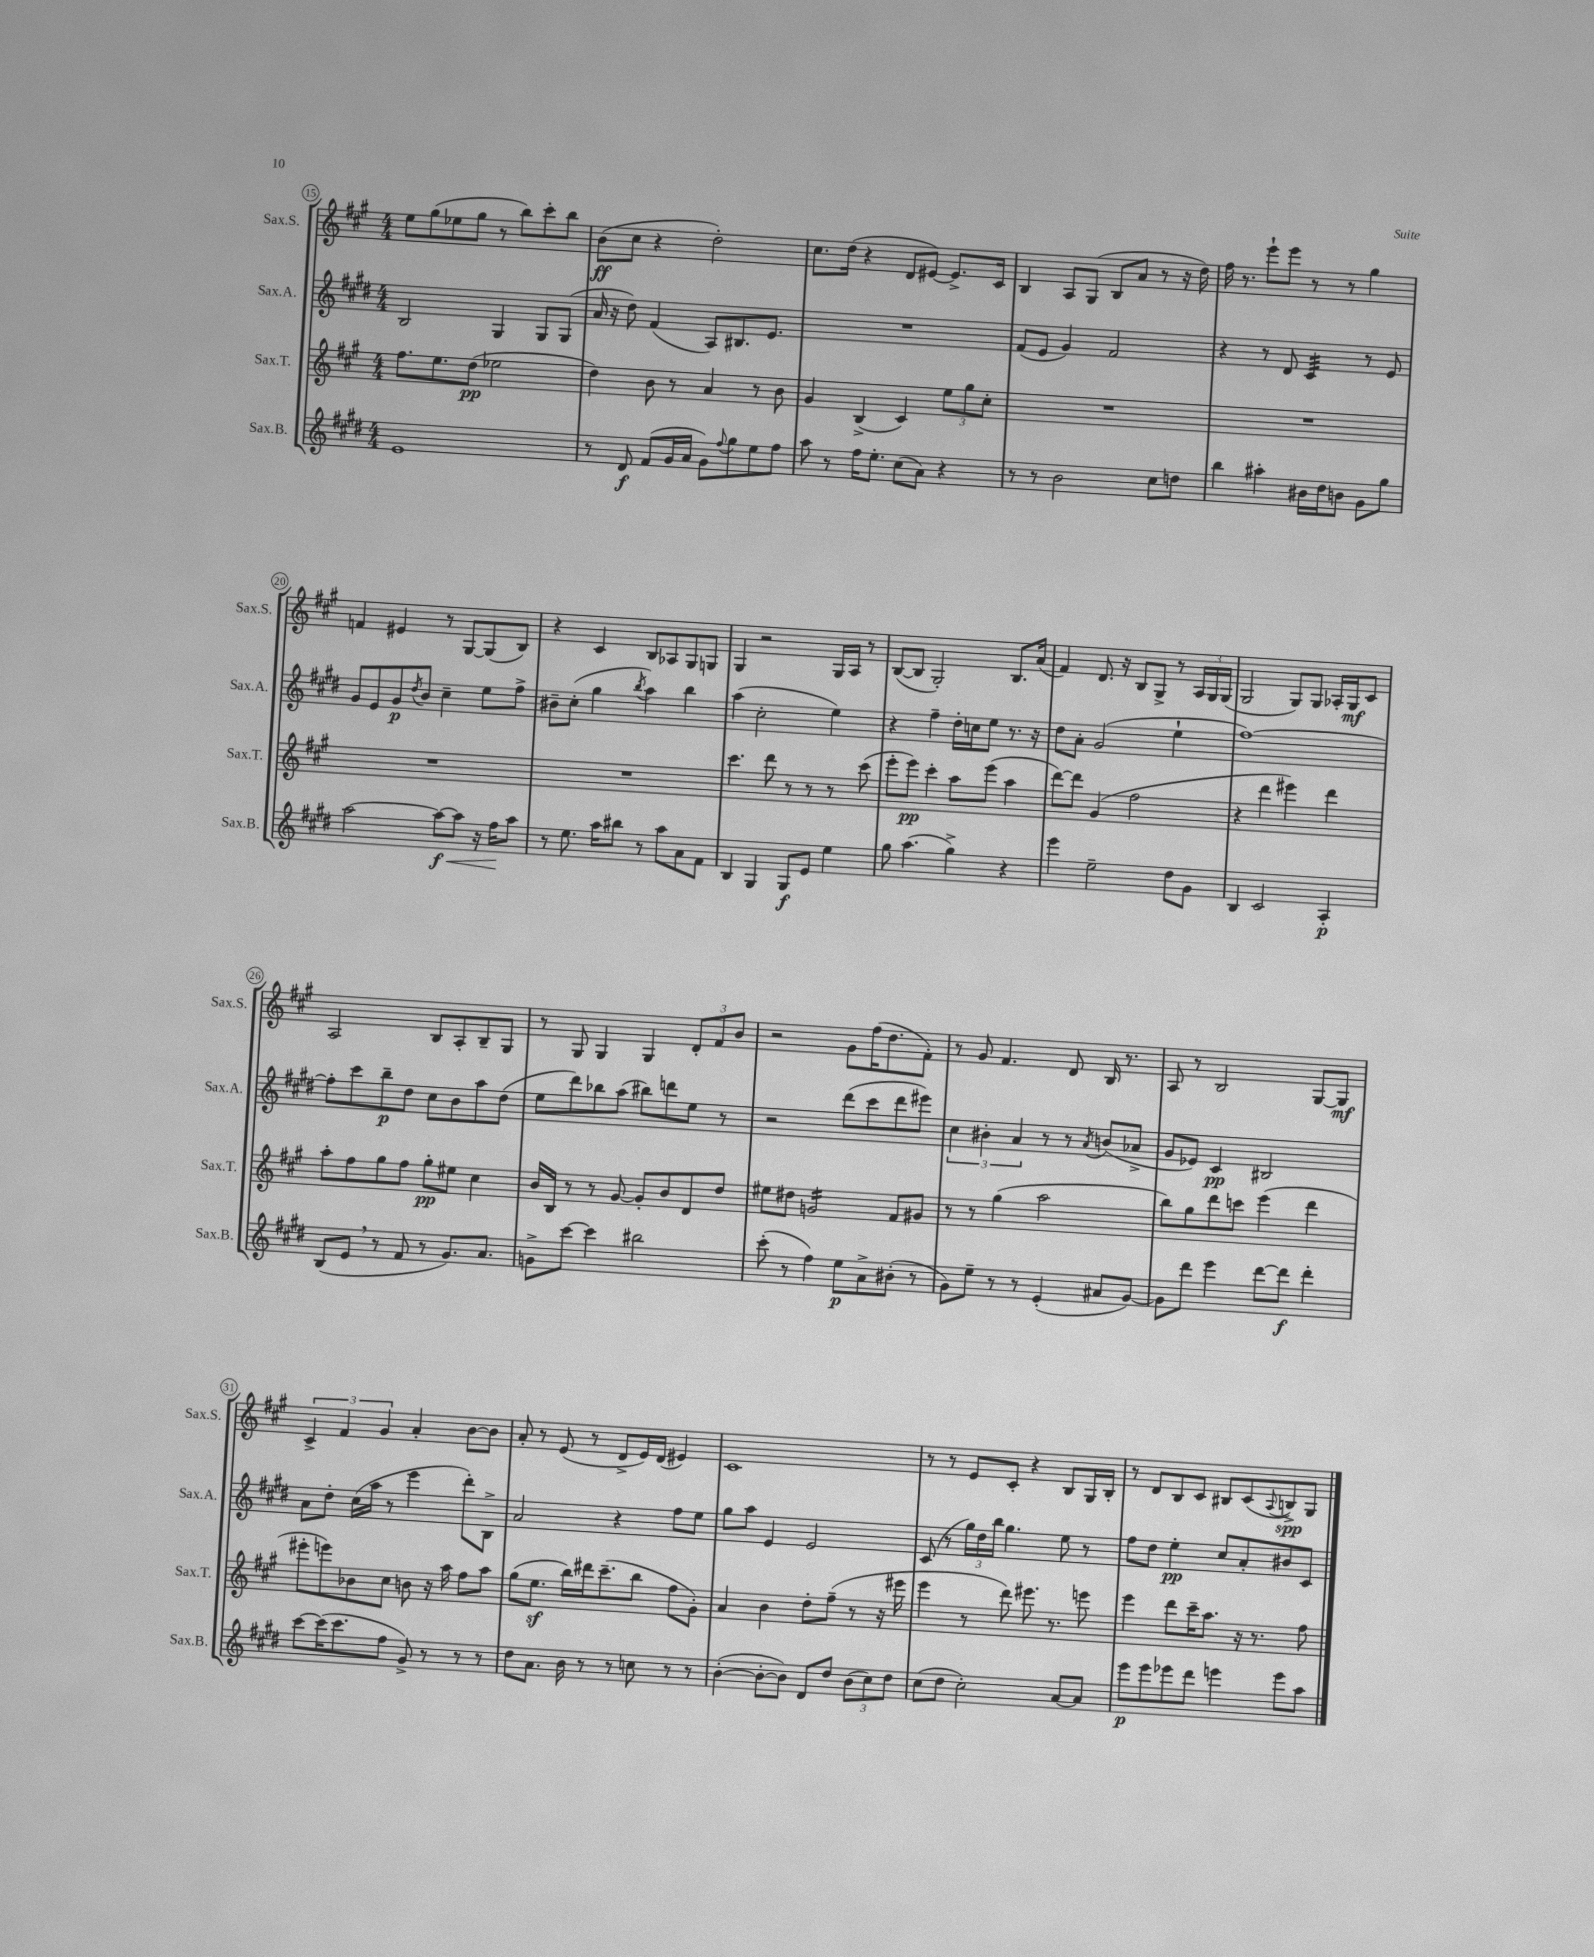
<<
\new StaffGroup <<
\new Staff = "s0" \with { instrumentName = "Sax.S." shortInstrumentName = "Sax.S." } {
    \clef treble \key a \major \numericTimeSignature \time 4/4
    e''8 gis''8( ees''8 gis''8 r8 b''8) cis'''8-. b''8 |
    b'8\ff( cis''8 r4 d''2-.) |
    cis''8. d''16( r4 d'8 eis'8~) eis'8.-> cis'16 |
    b4 a8 gis8( b8 a'8 r8 r16 d''16) |
    fis''16 r8. e'''8-! e'''8 r8 r8 gis''4 |
    f'4 eis'4 r8 gis8~ gis8( b8) |
    r4 cis'4 b8 aes8 gis8 g8 |
    gis4 r2 gis16 a16 r8 |
    b8~( b8 gis2-.) b8. a'16( |
    fis'4) d'8. r16 b8 gis8-> r8 \tuplet 3/2 { a16 gis16 gis16( } |
    gis2 gis8) gis8 aes16-. gis16\mf cis'8 |
    a2 b8 a8-. b8-- gis8 |
    r8 gis8 gis4 gis4 \tuplet 3/2 { d'8-. fis'8 b'8 } |
    r2 gis'8 fis''16( d''8. fis'8-.) |
    r8 gis'8 fis'4. d'8 b16 r8. |
    a8 r8 b2 gis8~ gis8\mf |
    \tuplet 3/2 { cis'4-> fis'4 gis'4 } a'4-. b'8~ b'8 |
    a'8-. r8 e'8( r8 d'8-> e'16) d'16( eis'4) |
    cis'1 |
    r8 r8 e'8 cis'8-. r4 b8 gis16 b16-. |
    r8 d'8 b8 cis'8 bis8 cis'8( \appoggiatura { a8 } b8->\spp) gis8 \bar "|." |
}
\new Staff = "s1" \with { instrumentName = "Sax.A." shortInstrumentName = "Sax.A." } {
    \clef treble \key e \major \numericTimeSignature \time 4/4
    b2 gis4 gis8 gis8( |
    a'16 r16 dis''8) fis'4( a8) bis8. e'8. |
    R1 |
    fis'8( e'8 gis'4) fis'2 |
    r4 r8 dis'8 cis'4:32 r8 e'8 |
    gis'8 e'8 gis'8\p \acciaccatura { dis''8 } b'8 cis''4-- e''8 fis''8-> |
    bis'8-- cis''8-.( gis''4 \acciaccatura { b''8 } a''4) b''4 |
    a''4( cis''2-. e''4) |
    r4 fis''4-- dis''16-. c''16 e''8 r8. r16 |
    dis''8 a'8-. gis'2( e''4-! |
    fis''1~) |
    fis''8-. cis'''8 b''8--\p dis''8 cis''8 b'8 a''8 dis''8( |
    e''8 dis'''8) bes''8 a''8( bis''8) d'''8 e''8 r8 |
    r2 dis'''8( cis'''8 dis'''8 eis'''8) |
    \tuplet 3/2 { cis''4 bis'4-. a'4 } r8 r8 \acciaccatura { a'8 } b'8( aes'8-> |
    gis'8 ees'8) cis'4\pp bis2 |
    a'8 dis''8-. cis''16( a''16 r8 e'''4 dis'''8-.) b8-> |
    a'2 r4 fis''8 e''8 |
    gis''8 a''8 e'4 e'2 |
    cis'8( r8 \tuplet 3/2 { gis''16) dis''16 b''16 } gis''4. e''8 r8 |
    fis''8 dis''8 e''4-.\pp cis''8 a'8-. bis'8 cis'8 \bar "|." |
}
\new Staff = "s2" \with { instrumentName = "Sax.T." shortInstrumentName = "Sax.T." } {
    \clef treble \key a \major \numericTimeSignature \time 4/4
    fis''8. e''8. d''8\pp( ees''2 |
    d''4) b'8 r8 a'4 r8 b'8 |
    gis'4 b4->( cis'4) \tuplet 3/2 { e''8 gis''8 cis''8-. } |
    R1 |
    R1 |
    R1 |
    R1 |
    cis'''4. d'''8 r8 r8 r8 cis'''8( |
    e'''8-. e'''8\pp) cis'''4-. a''8 e'''8( a''4 |
    d'''8~) d'''8 gis'4( fis''2 |
    r4 d'''4 eis'''4) d'''4 |
    a''8-. fis''8 gis''8 fis''8 gis''8-.\pp eis''8 cis''4 |
    b'16 b16 r8 r8 gis'8~ gis'8-. b'8 d'8 d''8 |
    eis''8 dis''8 g'2:16 fis'8 gis'8 |
    r8 r8 gis''4( a''2 |
    b''8) gis''8 d'''8 c'''8 e'''4( d'''4 |
    eis'''8-. e'''8) bes'8 cis''8 b'8 r16 a''16 fis''8 a''8 |
    gis''8( e''8.\sf b''16) dis'''16 cis'''8.--( b''8 fis''8 gis'8-.) |
    a'4 b'4 d''8-. fis''8--( r8 r16 eis'''16 |
    e'''4 r8 d'''8) eis'''8. r8. e'''8 |
    e'''4 d'''8 cis'''16-- a''8. r16 r8. fis''8 \bar "|." |
}
\new Staff = "s3" \with { instrumentName = "Sax.B." shortInstrumentName = "Sax.B." } {
    \clef treble \key e \major \numericTimeSignature \time 4/4
    e'1 |
    r8 dis'8\f fis'8( gis'16 a'16 gis'8) \appoggiatura { fis''8 } gis''8 e''8 fis''8 |
    a''8 r8 fis''16 e''8.-. cis''8( a'8) r4 |
    r8 r8 b'2 cis''8 d''8 |
    b''4 ais''4-. bis'16 dis''16 b'8 gis'8 gis''8 |
    a''2~ a''8~\f\< a''8 r16 fis''16\! a''8 |
    r8 e''8. a''16 bis''8 r8 a''8 a'8 fis'8 |
    b4 gis4 gis8\f e'8 e''4 |
    gis''8 a''4.( gis''4->) r4 |
    e'''4 e''2-- dis''8 gis'8 |
    b4 cis'2 a4-.\p |
    b8( e'8 \breathe r8 fis'8 r8 gis'8.) a'8. |
    g'8-> cis'''8~ cis'''4 bis''2 |
    cis'''8-.( r8 fis''4) e''8\p a'8-> bis'8-.( r8 |
    gis'8) e''8-- r8 r8 e'4-.( ais'8 gis'8~) |
    gis'8 dis'''8 e'''4 dis'''8~ dis'''8\f dis'''4-. |
    cis'''8~ cis'''16( cis'''8. fis''8 gis'8->) r8 r8 r8 |
    dis''8 a'8. b'16 r8 r8 c''8 r8 r8 |
    b'4~-.( b'8~-. b'8) dis'8 dis''8 \tuplet 3/2 { b'8( cis''8) dis''8 } |
    cis''8( dis''8 cis''2-.) a'8~ a'8 |
    e'''8\p e'''8 ees'''8 dis'''8 e'''4 e'''8 a''8 \bar "|." |
}
>>
>>
\layout { \context { \Score currentBarNumber = #15 \override BarNumber.stencil = #(make-stencil-circler 0.1 0.3 ly:text-interface::print) } }
